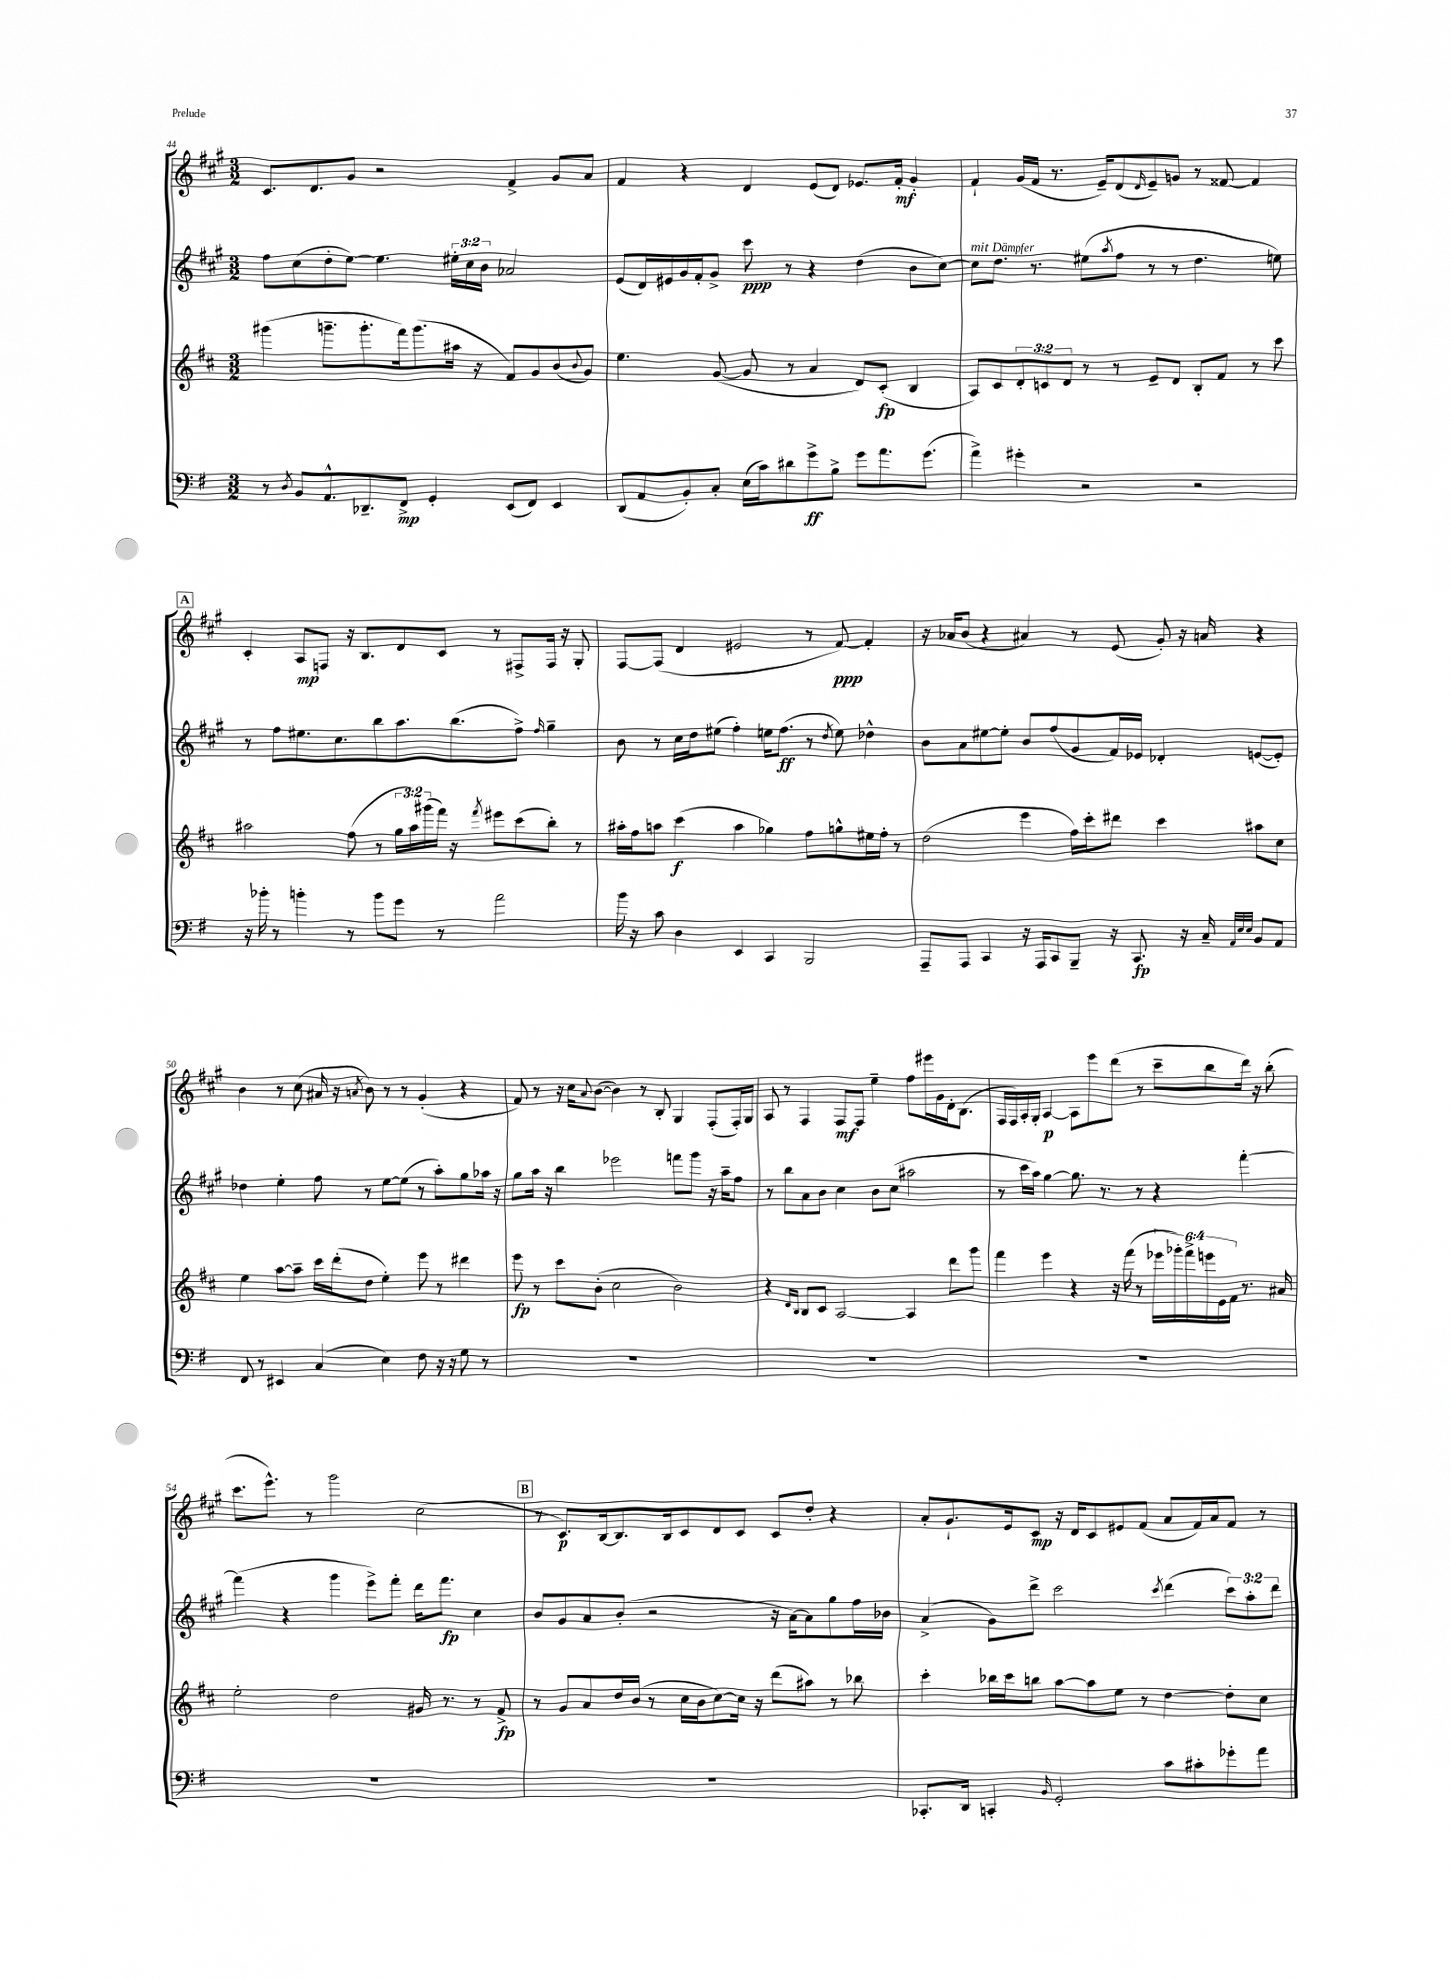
<<
\new StaffGroup <<
\new Staff = "s0" {
    \clef treble \key a \major \numericTimeSignature \time 3/2
    cis'8. d'8. gis'8 r2 fis'4-> gis'8 a'8 |
    fis'4 r4 d'4 e'8( d'8) ees'8. fis'16-.\mf gis'4-. |
    fis'4-! gis'16( fis'16 r8. e'16--) d'8( \grace { d'16 } e'8--) g'8 r8 fisis'8~ fisis'4 |
    \mark \markup { \box "A" } cis'4-. a8\mp f8 r16 b8. d'8 cis'8 r8 fis8-> fis16 r16 gis8-. |
    fis8~ fis8( d'4 eis'2 r8 fis'8~\ppp) fis'4-. |
    r16 aes'16 b'8( r4 ais'4) r8 e'8( gis'8-.) r16 a'16 r4 |
    b'4 r8 cis''8( ais'16 r16 \acciaccatura { a'8 } b'8) r8 r8 gis'4-.( r4 |
    fis'8) r8 r16 cis''16 \appoggiatura { a'8 } b'8~( b'4) r8 b8-. gis4 fis8-.( fis16-.) gis16 |
    a8 r8 fis4 fis8\mf fis8 e''4-- fis''8 eis'''16 gis'16 d'16-. b8.( |
    fis16 fis16) a16-. gis16-. a4~\p a8 e'''8 d'''8( r8 cis'''8-- b''8 d'''16) r16 b''8-.( |
    cis'''8. e'''8.-^) r8 gis'''2 cis''2( |
    \mark \markup { \box "B" } r8 cis'8.\p) b16~ b8. b16 cis'8 d'8 cis'8 cis'8 d''8-. r4 |
    a'8-. gis'8.-! e'16 cis'8\mp r16 d'16 cis'8 eis'8 fis'8( a'8 fis'16) a'16 fis'8 r8 \bar "|." |
}
\new Staff = "s1" {
    \clef treble \key a \major \numericTimeSignature \time 3/2 \override Staff.TupletNumber.text = #tuplet-number::calc-fraction-text
    fis''8 cis''8( d''8-. e''8~) e''4. \tuplet 3/2 { eis''16-. cis''16 b'16 } aes'2 |
    e'8( d'16) eis'16 gis'16 fis'16-. gis'8-> cis'''8\ppp r8 r4 d''4( b'8 cis''8~) |
    cis''8^\markup { \italic "mit Dämpfer" } d''8. r8. eis''8( \acciaccatura { a''8 } fis''8 r8 r8 d''4. e''8) |
    \mark \markup { \box "A" } r8 fis''8 eis''8. cis''8. b''8 a''8. b''8.( fis''8->) \grace { fis''16 } gis''4-- |
    b'8 r8 cis''16 d''16 eis''8( fis''4-.) e''16 fis''8.\ff( r8 \acciaccatura { d''8 } e''8) des''4-^ |
    b'8 a'8 eis''8~ eis''8-. b'8 fis''8( gis'8 fis'16) ees'16 des'4-. e'8~( e'8-.) |
    des''4 e''4-. fis''8 r8 e''8~ e''8( r8 a''8-.) gis''8 aes''16 r16 |
    gis''8 a''16 r16 b''4 ees'''2 f'''8 gis'''8 r16 a''16-- fis''8 |
    r8 b''8 a'8 b'8 cis''4 b'8 cis''8( ais''2 |
    r8 cis'''16 a''16) gis''4~ gis''8. r8. r8 r4 fis'''4~-. |
    fis'''4( r4 gis'''4 e'''8->) fis'''8-. d'''16 fis'''8.\fp cis''4 |
    \mark \markup { \box "B" } b'8 gis'8 a'8 b'8-.( r2 r16 a'16~) a'8 gis''8 fis''16 bes'16 |
    a'4->( gis'8) d'''8-> cis'''2 \acciaccatura { cis'''8 } d'''4( \tuplet 3/2 { cis'''8) a''8-. d'''8 } \bar "|." |
}
\new Staff = "s2" {
    \clef treble \key d \major \numericTimeSignature \time 3/2 \override Staff.TupletNumber.text = #tuplet-number::calc-fraction-text
    gis'''4( g'''8.-- g'''8.-. fis'''16) g'''8.( ais''16 r16 fis'8) g'8 b'8( \appoggiatura { b'8 } g'8) |
    e''4. g'8~( g'8 r8 a'4 d'8) cis'8-.\fp( b4 |
    a8) cis'8 \tuplet 3/2 { d'8-. c'8 d'8 } r8 r8 e'8-- d'8 b8-. fis'8 r8 cis'''8 |
    \mark \markup { \box "A" } ais''2 fis''8( r8 \tuplet 3/2 { g''16 ais''16) gis'''16( } fis'''16) r16 \acciaccatura { fis'''8 } eis'''8 cis'''8( b''8-.) r8 |
    ais''16-. fis''16 a''8 cis'''4\f( a''4 ges''4) fis''8 g''8-^ eis''16 fis''16-. r8 |
    d''2( e'''4 fis''16) cis'''16-. dis'''8 cis'''4 ais''8 cis''8 |
    e''4 a''8~ a''8-- cis'''16 d'''16-.( d''8 e''4-.) e'''8 r8 dis'''4 |
    e'''8\fp r8 cis'''8 b'8-.( cis''2 b'2) |
    r4 \grace { d'16 b16 } b8 cis'8 a2~ a4 d'''8 g'''8 |
    fis'''4 e'''4 r4 r16 fis'''16( r8 \tuplet 6/4 { ees'''16 ges'''16-.) fis'''16-> e'''16 e'16 fis'16 } r8. ais'16 |
    e''2-. d''2 gis'16 r8. r8 fis'8->\fp |
    \mark \markup { \box "B" } r8 g'8 a'8 d''16 b'16( r8 cis''16 b'16 cis''8~) cis''16 r16 d'''8( ais''8) r8 bes''8 |
    cis'''4-. bes''16 cis'''16 b''8 a''8~ a''8 e''8 r8 d''4~ d''8-. cis''8 \bar "|." |
}
\new Staff = "s3" {
    \clef bass \key g \major \numericTimeSignature \time 3/2
    r8 \acciaccatura { d8 } b,8 a,8.-^ des,8.-- fis,8->\mp g,4-. e,8( fis,8) e,4 |
    d,8( a,8 b,8-.) c8-. e16( c'16) dis'8 g'8->\ff b8-> g'8 a'8. g'8.( |
    a'4->) gis'4-. r2 r2 |
    \mark \markup { \box "A" } r16 bes'16-. r8 b'4-. r8 b'8 g'8 r8 a'2 |
    b'16 r16 c'8 d4 e,4 c,4 b,,2 |
    a,,8-- a,,8 c,4 r16 a,,16 c,8 b,,8-- r16 c,8.\fp r16 c16-- \grace { a,32 e32 e32 } b,8 a,8 |
    fis,8 r8 eis,4 c4( e4) fis8 r16 r16 g8 r8 |
    R1. |
    R1. |
    R1. |
    R1. |
    \mark \markup { \box "B" } R1. |
    ces,8.-. d,16 c,4-. \grace { b,16 } g,2-. c'8 cis'8-. ges'8-. a'8 \bar "|." |
}
>>
>>
\layout { \context { \Score currentBarNumber = #44 } }
